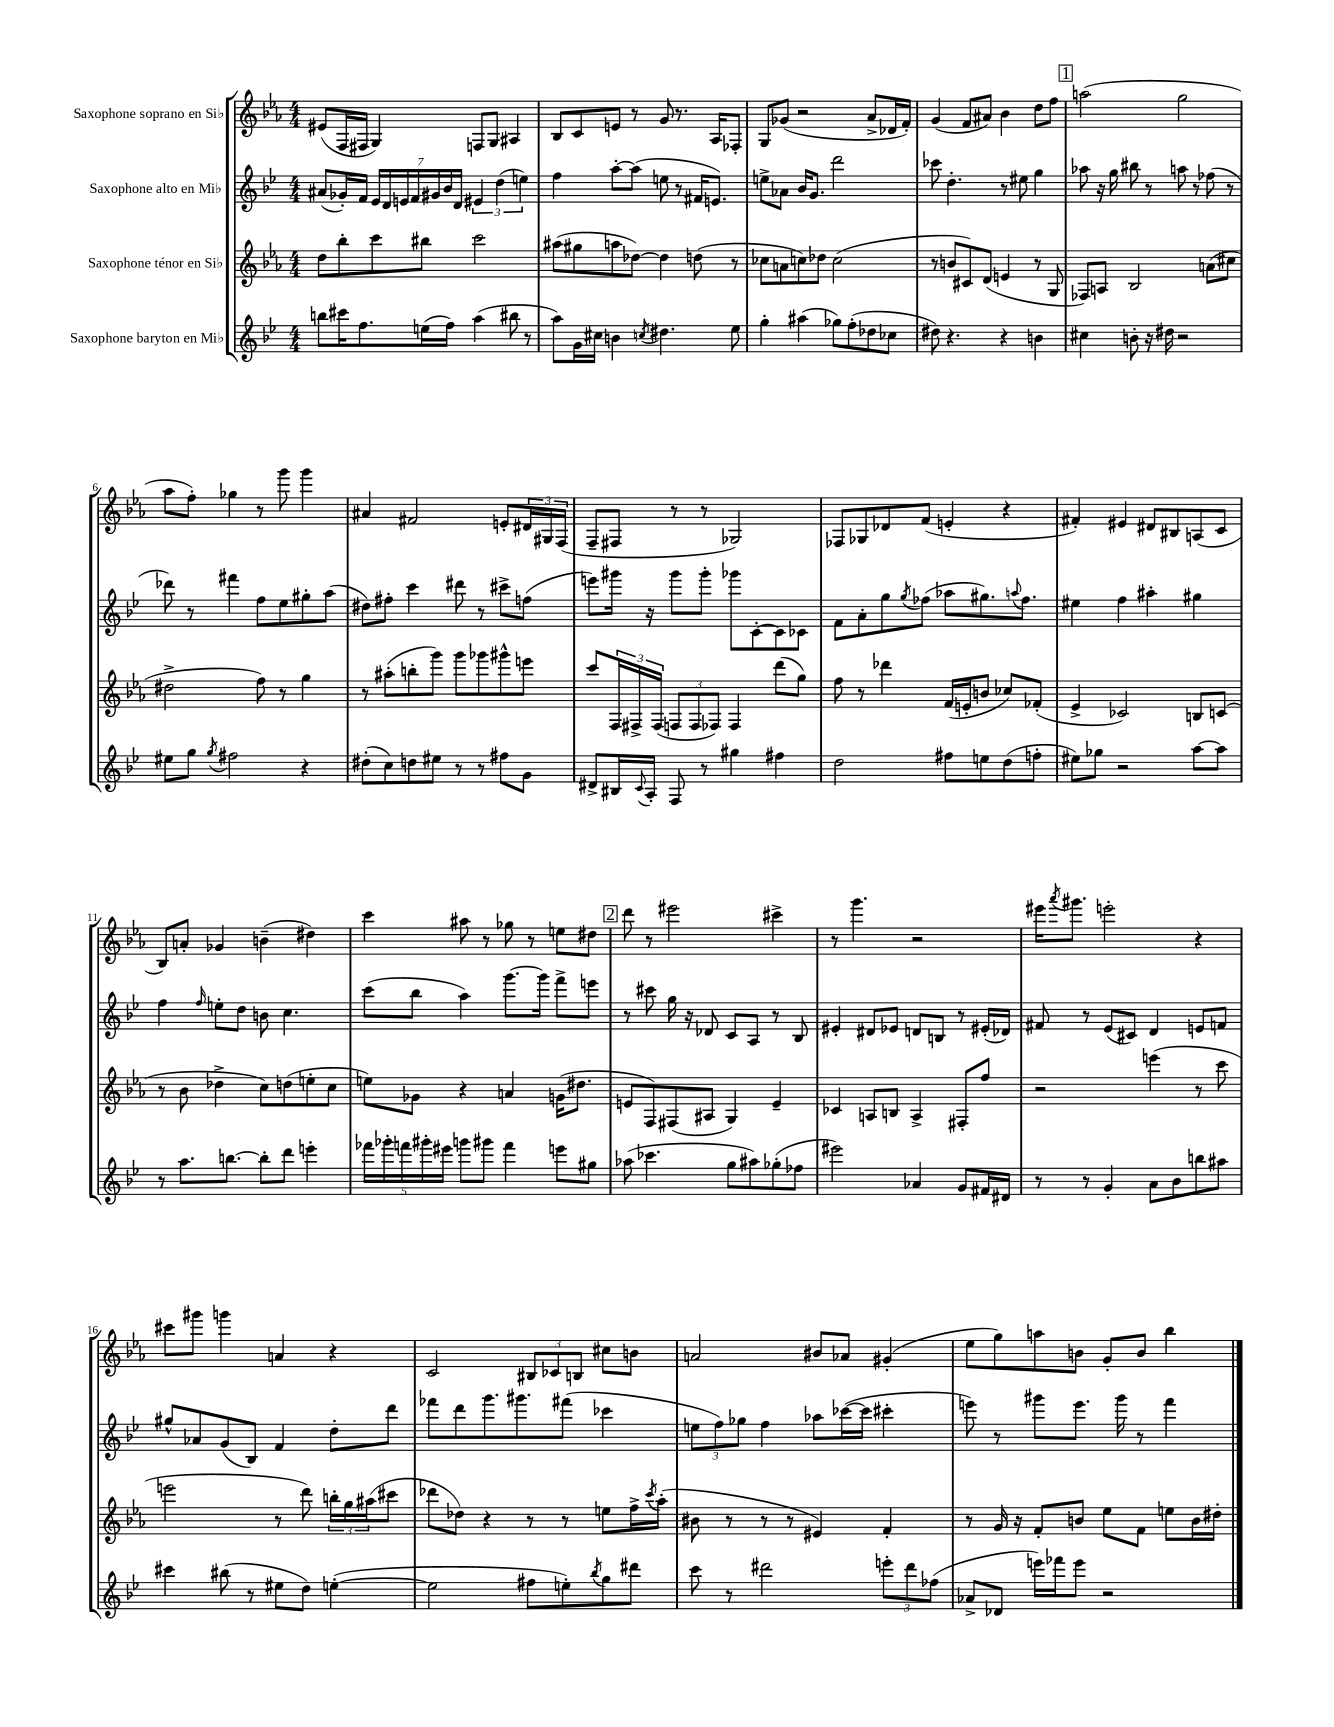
<<
\new StaffGroup <<
\new Staff = "s0" \with { instrumentName = "Saxophone soprano en Sib" } {
    \clef treble \key ees \major \numericTimeSignature \time 4/4
    eis'8( f16 fis16 g4) f8 g8 ais4 |
    bes8 c'8 e'8 r8 g'8 r8. aes16 fes8-. |
    g8 ges'8( r2 aes'8-> des'16 f'16-.) |
    g'4( f'8 ais'8) bes'4 d''8 f''8 |
    \mark \markup { \box "1" } a''2( g''2 |
    aes''8 f''8-.) ges''4 r8 g'''8 g'''4 |
    ais'4 fis'2 e'8-. \tuplet 3/2 { dis'16 gis16 f16( } |
    f8-- fis8 r8 r8 ges2) |
    fes8 ges8 des'8 f'8( e'4-. r4 |
    fis'4-.) eis'4 dis'8 bis8 a8( c'8 |
    bes8) a'8-. ges'4 b'4--( dis''4) |
    c'''4 ais''8 r8 ges''8 r8 e''8 dis''8 |
    \mark \markup { \box "2" } d'''8 r8 eis'''2 cis'''4-> |
    r8 g'''4. r2 |
    eis'''16 \acciaccatura { aes'''8 } gis'''8. e'''2-. r4 |
    cis'''8 gis'''8 g'''4 a'4 r4 |
    c'2 \tuplet 3/2 { bis8 ces'8 b8 } cis''8 b'8 |
    a'2 bis'8 aes'8 gis'4-.( |
    ees''8 g''8) a''8 b'8 g'8-. b'8 bes''4 \bar "|." |
}
\new Staff = "s1" \with { instrumentName = "Saxophone alto en Mib" } {
    \clef treble \key bes \major \numericTimeSignature \time 4/4
    ais'8( ges'16-.) f'16 \tuplet 7/4 { ees'16 d'16 e'16 f'16 gis'16 bes'16 d'16 } \tuplet 3/2 { eis'4 d''4( e''4) } |
    f''4 a''8~-. a''8( e''8 r8 fis'16 e'8.) |
    e''8-> aes'8 bes'16 g'8. d'''2 |
    ces'''8 d''4.-. r8 eis''8 g''4 |
    \mark \markup { \box "1" } aes''8 r16 g''16 bis''8 r8 a''8 r8 fes''8( r8 |
    des'''8) r8 fis'''4 f''8 ees''8 gis''8-. a''8( |
    dis''8) fis''8-. c'''4 dis'''8 r8 cis'''8-> f''8( |
    e'''8) gis'''16 r16 gis'''8 gis'''8-. ges'''8 c'8~-. c'8 ces'8 |
    f'8 a'8-. g''8 \acciaccatura { g''8 } fes''8( aes''8 gis''8.) \appoggiatura { a''8 } fes''8. |
    eis''4 f''4 ais''4-. gis''4 |
    f''4 \grace { f''16 } e''8-. d''8 b'8 c''4. |
    c'''8( bes''8 a''4) g'''8.~ g'''16 f'''8-> e'''8 |
    \mark \markup { \box "2" } r8 cis'''8 g''16 r16 des'8 c'8 a8 r8 bes8 |
    eis'4-. dis'8 ees'8 d'8 b8 r8 eis'16-.( des'16) |
    fis'8 r8 ees'8( cis'8) d'4 e'8 f'8 |
    gis''8-^ aes'8 g'8( bes8) f'4 d''8-. d'''8 |
    fes'''8 d'''8 g'''8. gis'''8. fis'''8( ces'''4 |
    \tuplet 3/2 { e''8 f''8) ges''8 } f''4 aes''8 ces'''16~( ces'''16 cis'''4-. |
    e'''8) r8 gis'''8 e'''8. gis'''16 r8 f'''4 \bar "|." |
}
\new Staff = "s2" \with { instrumentName = "Saxophone ténor en Sib" } {
    \clef treble \key ees \major \numericTimeSignature \time 4/4
    d''8 bes''8-. c'''8 bis''8 c'''2 |
    ais''8( gis''8 a''8 des''8~) des''4 d''8( r8 |
    ces''8 a'8 c''8) des''8 c''2( |
    r8 b'8 cis'8) d'8( e'4 r8 g8 |
    \mark \markup { \box "1" } fes8) a8 bes2 a'8( cis''8 |
    dis''2-> f''8) r8 g''4 |
    r8 ais''8-.( b''8-. g'''8) g'''8 ges'''8 gis'''8-^ e'''8 |
    c'''8 \tuplet 3/2 { f16 fis16-> fis16( } \tuplet 3/2 { f8 f8 fes8) } fes4 d'''8( g''8) |
    f''8 r8 des'''4 f'16( e'16-. b'8 ces''8) fes'8-.( |
    ees'4-> ces'2) b8 c'8( |
    r8 bes'8 des''4-> c''8) d''8( e''8-. c''8 |
    e''8) ges'8 r4 a'4 g'16( dis''8. |
    \mark \markup { \box "2" } e'8 f8) fis8( ais8 g4) e'4-- |
    ces'4 a8 b8 a4-> fis8-. f''8 |
    r2 e'''4( r8 c'''8 |
    e'''2 r8 d'''8) \tuplet 3/2 { b''16-. g''16 ais''16( } cis'''8 |
    des'''8 des''8) r4 r8 r8 e''8 f''16-> \acciaccatura { c'''8 } aes''16-.( |
    bis'8 r8 r8 r8 eis'4) f'4-. |
    r8 g'16 r16 f'8-. b'8 ees''8 f'8 e''8 b'16 dis''16-. \bar "|." |
}
\new Staff = "s3" \with { instrumentName = "Saxophone baryton en Mib" } {
    \clef treble \key bes \major \numericTimeSignature \time 4/4
    b''8 cis'''16 f''8. e''16( f''16) a''4( bis''8 r8 |
    a''8) g'16 cis''16 b'4 \acciaccatura { c''8 } dis''4. ees''8 |
    g''4-. ais''4( ges''8) f''8-.( des''8 ces''8 |
    dis''8) r4. r4 b'4 |
    \mark \markup { \box "1" } cis''4 b'8-. r16 dis''16 r2 |
    eis''8 g''8 \acciaccatura { g''8 } fis''2 r4 |
    dis''8-.( c''8) d''8 eis''8 r8 r8 fis''8 g'8 |
    dis'8-> bis16 \appoggiatura { c'8 } a16-. f8 r8 gis''4 fis''4 |
    d''2 fis''8 e''8 d''8( f''8-. |
    eis''8) ges''8 r2 a''8~ a''8 |
    r8 a''8. b''8.~ b''8-. d'''8 e'''4-. |
    \tuplet 5/4 { fes'''16 ges'''16-. f'''16 gis'''16-. eis'''16 } g'''8 gis'''8 f'''4 e'''8 gis''8 |
    \mark \markup { \box "2" } aes''8( ces'''4. g''8 ais''8) ges''8-.( fes''8 |
    eis'''2) aes'4 g'8 fis'16 dis'16 |
    r8 r8 g'4-. a'8 bes'8 b''8 ais''8 |
    cis'''4 bis''8( r8 eis''8 d''8) e''4~-.( |
    e''2 fis''8 e''8-.) \acciaccatura { bes''8 } g''8 dis'''8 |
    c'''8 r8 dis'''2 \tuplet 3/2 { e'''8-. dis'''8 fes''8( } |
    aes'8-> des'8 e'''16) fes'''16 e'''8 r2 \bar "|." |
}
>>
>>
